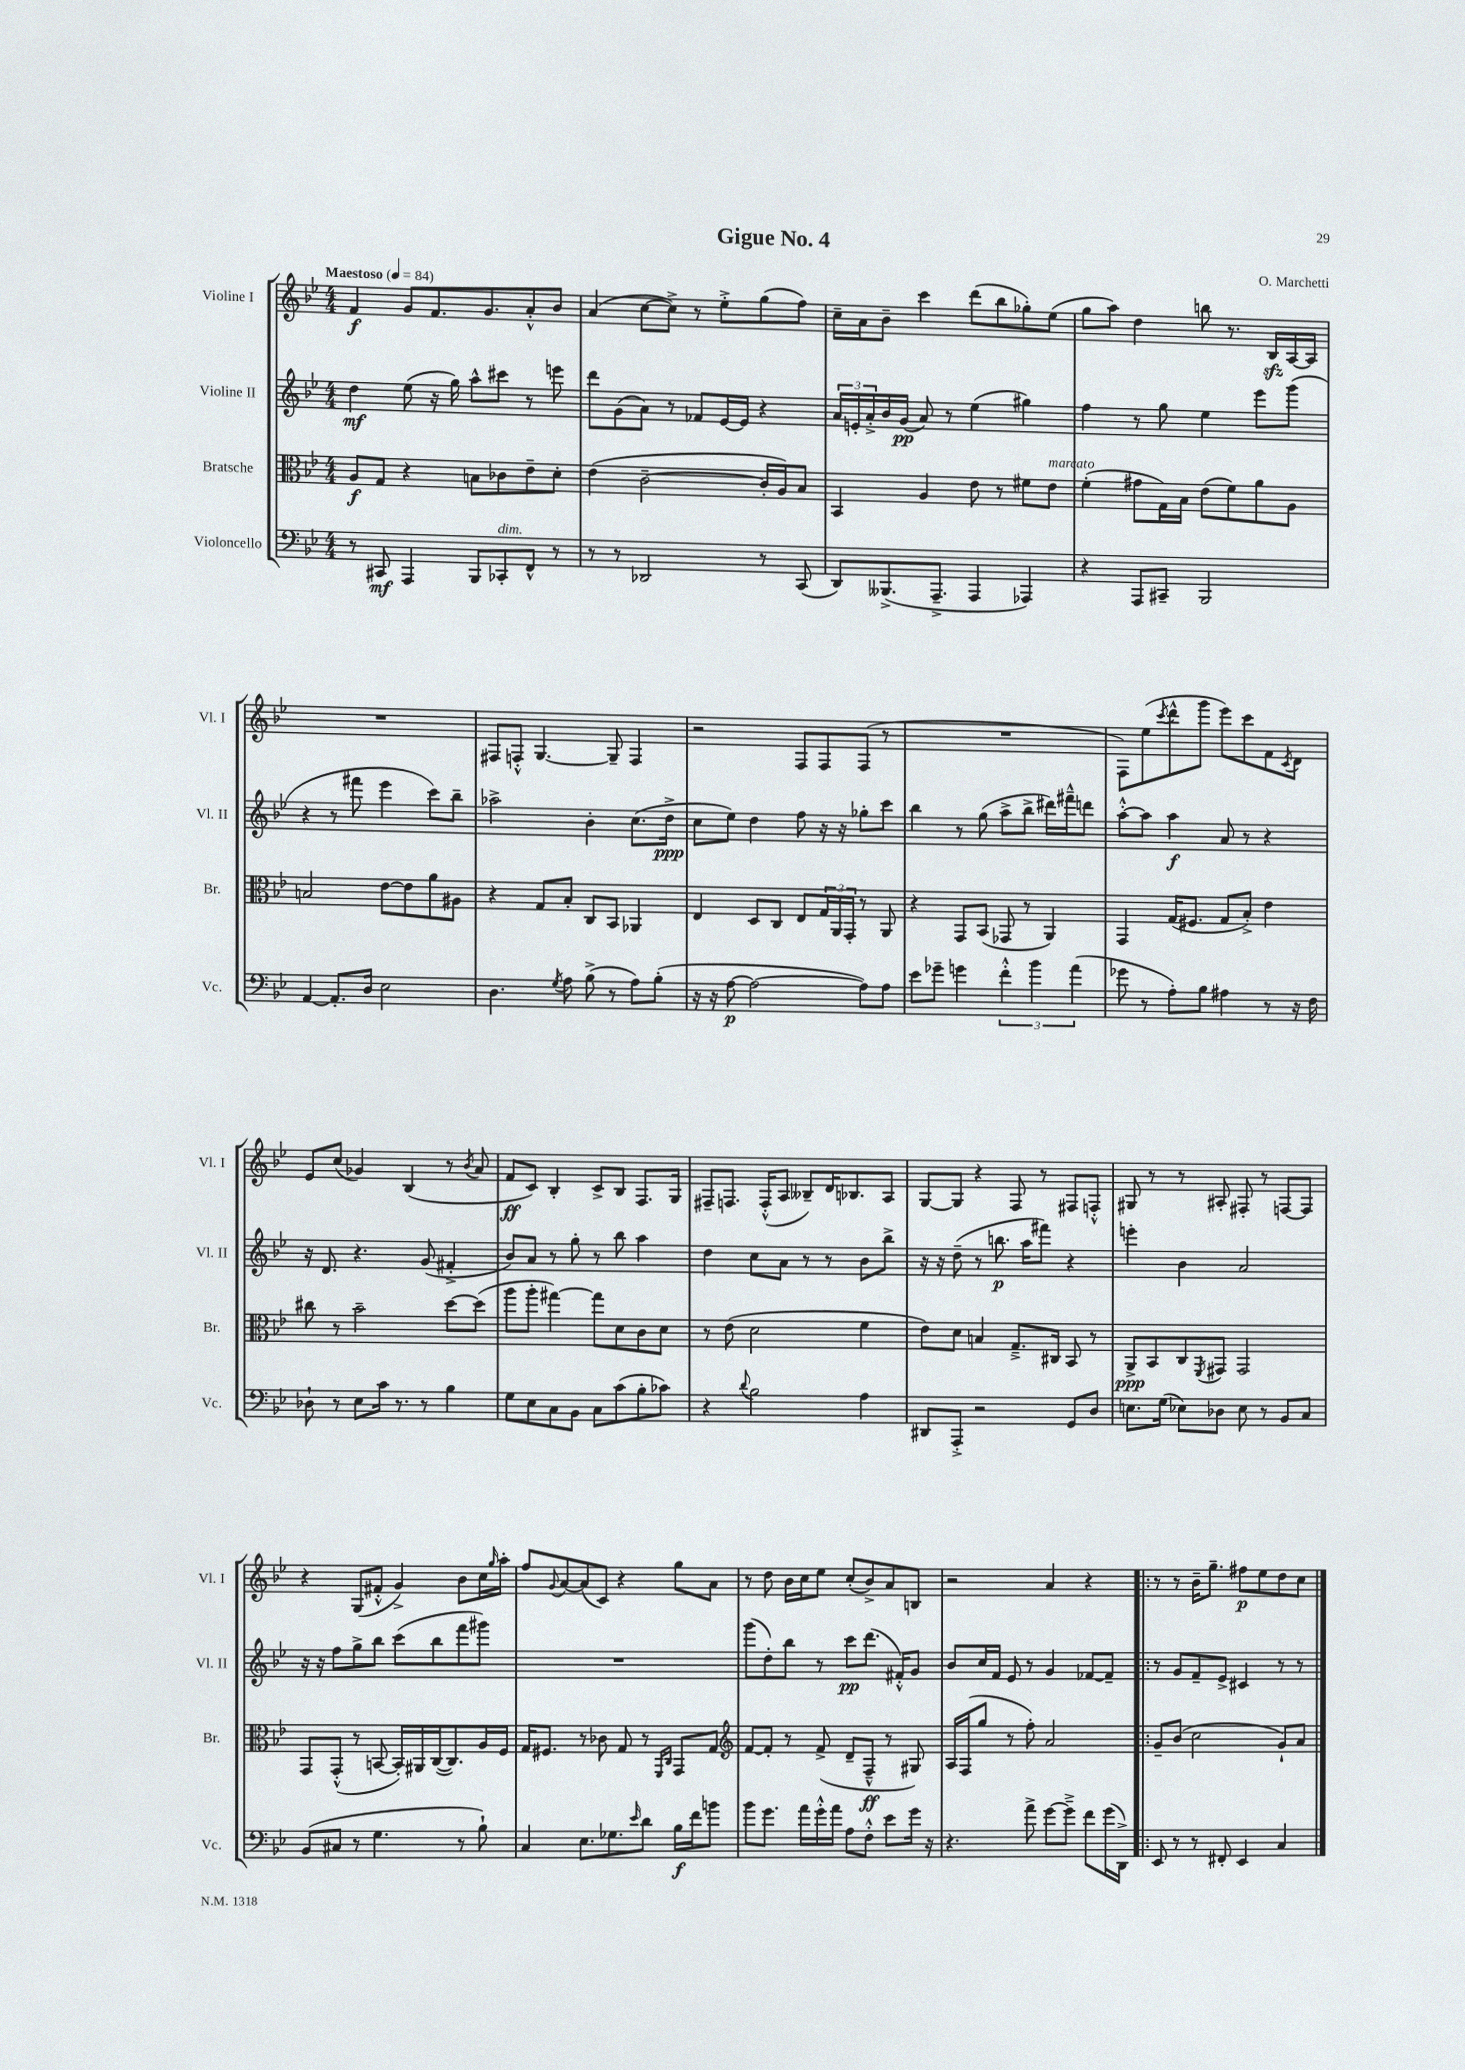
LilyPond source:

\header { title = "Gigue No. 4" composer = "O. Marchetti" }
<<
\new StaffGroup <<
\new Staff = "s0" \with { instrumentName = "Violine I" shortInstrumentName = "Vl. I" } {
    \clef treble \key bes \major \numericTimeSignature \time 4/4 \tempo "Maestoso" 4 = 84
    f'4\f g'8 f'8. g'8. a'8-.-^ bes'8 |
    a'4( c''8~ c''8->) r8 ees''8-.-> g''8( f''8) |
    c''16-- a'16 bes'8-- c'''4 d'''8( bes''8 ges''8-.) ees''8( |
    g''8 a''8) d''4 b''8 r8. bes16\sfz a16~ a16 |
    R1 |
    fis8 f8-.-^ g4.~ g8-- f4 |
    r2 f8 f8 f8( r8 |
    R1 |
    f8) ees''8( \acciaccatura { c'''8 } d'''8-^ g'''8 ees'''8) c'''8 f'8 \acciaccatura { c'8 } d'8 |
    ees'8 c''8( ges'4) bes4( r8 \acciaccatura { bes'8 } a'8 |
    f'8\ff c'8) bes4-. c'8-> bes8 f8. g16 |
    fis8-- f8. f16-.-^( a8 beses8--) d'16 bes8. a8 |
    g8~ g8 r4 f8 r8 fis8 f8-.-^ |
    gis8 r8 r8 ais8-. fis8-. r8 f8~ f8 |
    r4 g8( fis'8-.-^ g'4->) bes'8 c''16 \grace { g''16 } a''16-. |
    f''8 \appoggiatura { g'8 } a'8~ a'8( c'8) r4 g''8 a'8 |
    r8 d''8 bes'16 c''16 ees''8 c''8-.( bes'8->) a'8 b8 |
    r2 a'4 r4 |
    \bar ".|:" r8 r8 bes'16-- g''8.-- fis''8\p ees''8 d''8 c''8 \bar "|." |
}
\new Staff = "s1" \with { instrumentName = "Violine II" shortInstrumentName = "Vl. II" } {
    \clef treble \key bes \major \numericTimeSignature \time 4/4
    d''4\mf ees''8( r16 g''16) a''8-^ cis'''8 r8 e'''8 |
    d'''8 g'8( a'8) r8 fes'8 ees'16~ ees'16 r4 |
    \tuplet 3/2 { a'16 e'16-. a'16-.-> } bes'16 g'16\pp( a'8) r8 ees''4( gis''4) |
    f''4 r8 g''8 ees''4 ees'''8 g'''8( |
    r4 r8 fis'''8 ees'''4 c'''8) bes''8-- |
    aes''2-> bes'4-. c''8.( d''16->\ppp |
    c''8 ees''8) d''4 f''8 r16 r16 ges''8-. c'''8 |
    bes''4 r8 g''8( a''8-> bes''8-> dis'''16) fis'''16---^ d'''8 |
    a''8~-.-^ a''8 a''4\f a'8 r8 r4 |
    r16 d'8. r4. g'8( fis'4-.-> |
    bes'8) a'8 r8 g''8-. r8 bes''8 a''4 |
    d''4 c''8 a'8 r8 r8 bes'8 bes''8-> |
    r16 r16 d''8--( r8 b''8.\p a''16 fis'''8) r4 |
    e'''4-. bes'4 a'2 |
    r16 r16 f''8 g''8-> bes''8 c'''8( bes''8 f'''8 gis'''8) |
    R1 |
    g'''8( d''8-.) bes''8 r8 c'''8\pp d'''8.( fis'16-.-^) g'8 |
    bes'8 c''16 f'16 ees'8 r8 g'4 fes'8~ fes'8-- |
    \bar ".|:" r8 g'8 f'8-- ees'8-> cis'4 r8 r8 \bar "|." |
}
\new Staff = "s2" \with { instrumentName = "Bratsche" shortInstrumentName = "Br." } {
    \clef alto \key bes \major \numericTimeSignature \time 4/4
    a8\f g8 r4 b8 ces'8 ees'8-- d'8-. |
    ees'4( c'2~-- c'16-. a16) bes8 |
    bes,4 a4 ees'8 r8 fis'8 ees'8^\markup { \italic "marcato" } |
    f'4-.( gis'8 g16) bes16 ees'8( f'8) a'8 a8 |
    b2 ees'8~ ees'8 a'8 ais8 |
    r4 g8 bes8-. c8 bes,8 aes,4 |
    ees4 d8 c8 ees8 \tuplet 3/2 { g16 a,16 g,16-. } r8 a,8 |
    r4 g,8 bes,8( ges,8 r8 a,4) |
    g,4 g16( fis8. g8 bes8-.->) ees'4 |
    cis''8 r8 bes'2-- d''8~ d''8( |
    a''8 a''8-. gis''4~) gis''8 d'8 c'8 d'8 |
    r8 ees'8( d'2 f'4 |
    ees'8) d'8 b4 g8.---> cis16 bes,8 r8 |
    a,8->\ppp bes,8 c8 \acciaccatura { f,8 } gis,8 gis,2 |
    g,8 g,8-.-^( r8 b,8~ b,16-.) ais,16 c16~( c8.) a16 f16 |
    g16 fis8. r8 ces'8 g8 r8 \grace { f,16 c16 } g,8 g8 |
    \clef treble f'8~ f'8-. r8 f'8->( d'8-- f8---^\ff r8 gis8) |
    a16 f16( g''8 r8 f''8-.) a'2 |
    \bar ".|:" g'8-- bes'8( c''2 g'8-!) a'8 \bar "|." |
}
\new Staff = "s3" \with { instrumentName = "Violoncello" shortInstrumentName = "Vc." } {
    \clef bass \key bes \major \numericTimeSignature \time 4/4
    r8 cis,8\mf a,,4 bes,,8 ces,8-.^\markup { \italic "dim." } f,8-^ r8 |
    r8 r8 des,2 r8 c,8( |
    d,8) beses,,8.->( a,,8.---> a,,4 aes,,4) |
    r4 a,,8 cis,8-- bes,,2 |
    a,4~ a,8.-. d16 ees2 |
    d4. \acciaccatura { g8 } a8 bes8->( r8 a8) bes8-.( |
    r16 r16 a8~\p a2~ a8) a8 |
    ees'8 ges'8-- g'4 \tuplet 3/2 { f'4-.-^ bes'4 a'4( } |
    ges'8 r8 a8-.) bes8 ais4 r8 r16 f16 |
    des8-! r8 ees8 c'16 r8. r8 bes4 |
    g8 ees8 c8 bes,8 c8 c'8( bes8-. ces'8) |
    r4 \appoggiatura { d'8 } bes2 a4 |
    dis,8 a,,8-.-> r2 g,8 d8 |
    e8. g16( ees8) des8 ees8 r8 bes,8 c8 |
    bes,8( cis8 r8 g4. r8 bes8-!) |
    c4 ees8. ges8. \grace { ees'16 } d'8 bes16\f f'16 b'8 |
    bes'8 g'8. a'16 g'16-.-^ a'16 a8 f8-.-^ ees'8 g'16 r16 |
    r4. a'8-> g'8~ g'8---> f'8 g'16( d,16->) |
    \bar ".|:" ees,8 r8 r8 fis,8-. ees,4 c4 \bar "|." |
}
>>
>>
\layout { \context { \Score \remove "Bar_number_engraver" } }
